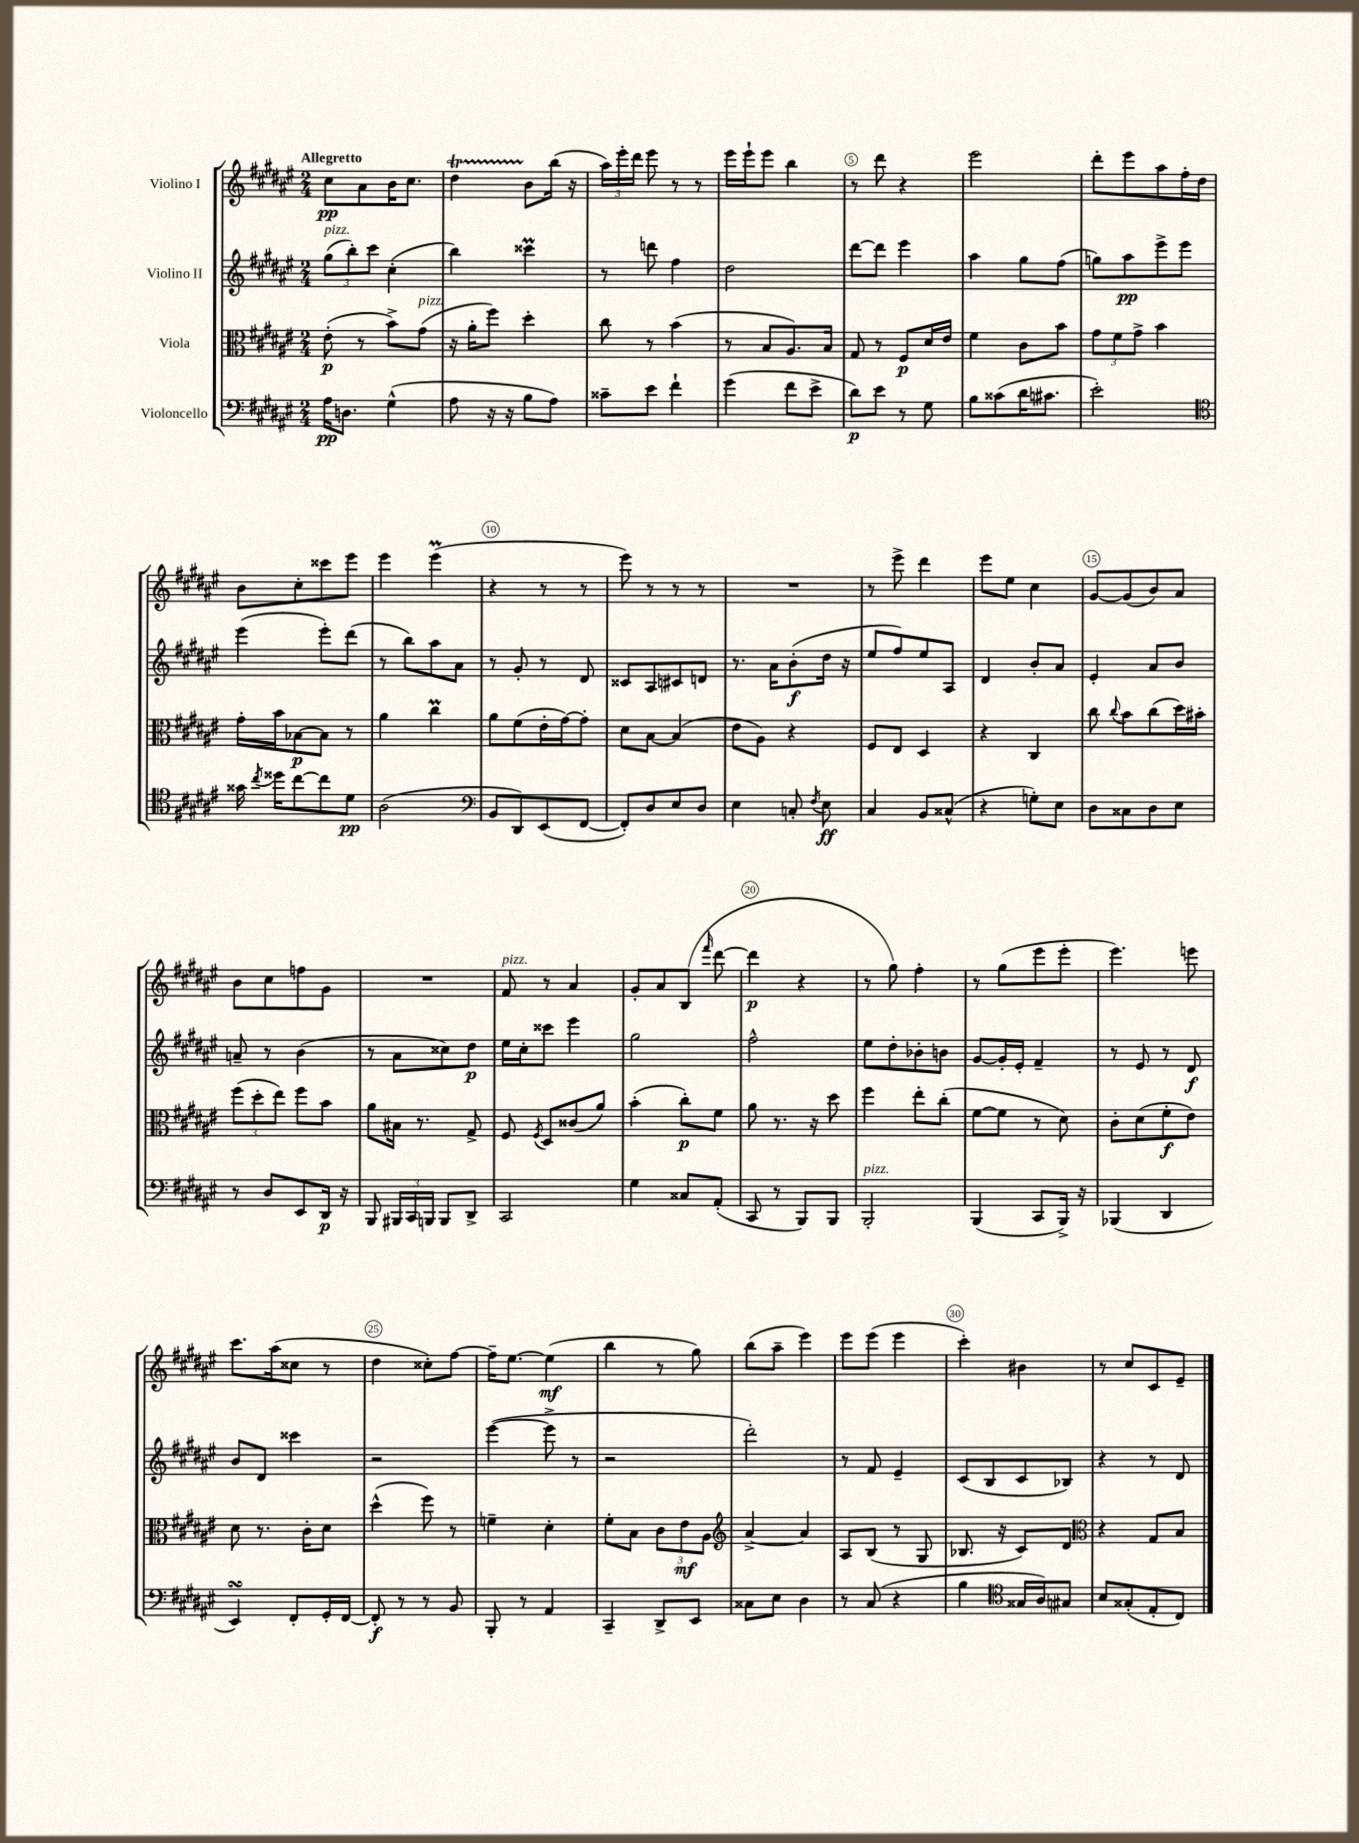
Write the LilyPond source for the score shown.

<<
\new StaffGroup <<
\new Staff = "s0" \with { instrumentName = "Violino I" } {
    \clef treble \key fis \major \numericTimeSignature \time 2/4 \tempo "Allegretto"
    \autoBeamOff cis''8[\pp ais'8 b'16 cis''8.] |
    dis''4\startTrillSpan b'8[\stopTrillSpan b''16]( r16 |
    \tuplet 3/2 { ais''16[) eis'''16-. dis'''16] } eis'''8 r8 r8 |
    eis'''16[ eis'''16-! eis'''8] b''4 |
    r8 dis'''8 r4 |
    eis'''2 |
    dis'''8[-. eis'''8 ais''8 fis''16-. dis''16] |
    b'8[ cis''8-. cisis'''8 eis'''8] |
    eis'''4 eis'''4\prall( |
    r4 r8 r8 |
    eis'''8) r8 r8 r8 |
    R2 |
    r8 eis'''8-> dis'''4 |
    eis'''8[ eis''8] cis''4 |
    gis'8[~ gis'8( b'8) ais'8] |
    b'8[ cis''8 f''8 gis'8] |
    R2 |
    fis'8^\markup { \italic "pizz." } r8 ais'4 |
    gis'8[-. ais'8 b8]( \grace { fis'''16 } dis'''8~ |
    dis'''4\p r4 |
    r8 gis''8) fis''4-. |
    r8 gis''8[( eis'''8 eis'''8]-. |
    eis'''4.) e'''8 |
    cis'''8.[ ais''16( cisis''8] r8 |
    dis''4 cisis''8[-.) fis''8]~ |
    fis''16[-- eis''8.]~ eis''4\mf( |
    b''4 r8 gis''8) |
    b''8[( ais''8]-- eis'''4) |
    eis'''8[ eis'''8]( eis'''4 |
    cis'''4-.) bis'4 |
    r8 cis''8[ cis'8 eis'8]-- \bar "|." |
}
\new Staff = "s1" \with { instrumentName = "Violino II" } {
    \clef treble \key fis \major \numericTimeSignature \time 2/4
    \autoBeamOff \tuplet 3/2 { gis''8[^\markup { \italic "pizz." }( b''8-.) cis'''8] } cis''4-.( |
    b''4) cisis'''4\prall |
    r8 d'''8 fis''4 |
    dis''2 |
    dis'''8[~ dis'''8] eis'''4 |
    ais''4 gis''8[ fis''8]( |
    g''8[) ais''8\pp eis'''8-> eis'''8] |
    eis'''4( eis'''8[-.) dis'''8]( |
    r8 b''8[) ais''8 ais'8] |
    r8 gis'8-. r8 dis'8 |
    cisis'8[ ais8 cis'8 d'8] |
    r8. ais'16[ b'8-.\f( dis''16] r16 |
    eis''8[ fis''8) eis''8 ais8] |
    dis'4 b'8[-. ais'8] |
    eis'4-. ais'8[ b'8] |
    a'8-- r8 b'4( |
    r8 ais'8[ cisis''8) dis''8]\p |
    eis''16[ cis''16-. cisis'''8] eis'''4 |
    gis''2 |
    fis''2-^ |
    eis''8[ dis''8-. bes'8-. b'8] |
    gis'8[~ gis'16-. eis'16]-. fis'4-- |
    r8 eis'8 r8 dis'8\f |
    b'8[ dis'8] cisis'''4 |
    r2 |
    eis'''4~( eis'''8-> r8 |
    r2 |
    dis'''2-.) |
    r8 fis'8 eis'4-- |
    cis'8[( b8 cis'8 bes8]) |
    r4 r8 dis'8 \bar "|." |
}
\new Staff = "s2" \with { instrumentName = "Viola" } {
    \clef alto \key fis \major \numericTimeSignature \time 2/4
    \autoBeamOff eis'8-.\p( r8 b'8[->) gis'8]^\markup { \italic "pizz." }( |
    r16 ais'16[-. fis''8]) dis''4-. |
    cis''8 r8 b'4( |
    r8 b8[ ais8.) b16] |
    gis8 r8 fis8[\p dis'16 eis'16] |
    fis'4 cis'8[ b'8] |
    \tuplet 3/2 { gis'8[ fis'8 gis'8]-> } b'4 |
    gis'16[-. b'16 bes8~\p bes8] r8 |
    ais'4 cis''4\prall |
    ais'8[ fis'8( eis'16-. gis'16~) gis'8]-. |
    dis'8[ b8]~ b4( |
    eis'8[ ais8]) r4 |
    fis8[ eis8] dis4 |
    r4 cis4 |
    cis''8 \appoggiatura { cis''8 } b'8[ cis''8( dis''16) bis'16]-. |
    \tuplet 3/2 { fis''8[( dis''8-. eis''8]) } fis''8[ b'8] |
    ais'8[ bis16] r8. gis8-> |
    fis8 \acciaccatura { fis8 } dis8[ cisis'8( ais'8]) |
    b'4-.( cis''8[-.\p) fis'8] |
    ais'8 r8. r16 dis''8 |
    fis''4 eis''8[-. cis''8]-.( |
    fis'8[~ fis'8] r8 dis'8) |
    cis'8[-. dis'8( fis'8-.\f eis'8]) |
    dis'8 r8. cis'16[-. dis'8] |
    dis''4-^( fis''8) r8 |
    f'4-- dis'4-. |
    fis'8[-. b8] \tuplet 3/2 { cis'8[ eis'8\mf ais8] } |
    \clef treble ais'4~-> ais'4 |
    ais8[ b8]( r8 gis8 |
    bes8. r16 cis'8[) dis'8] |
    \clef alto r4 gis8[ b8] \bar "|." |
}
\new Staff = "s3" \with { instrumentName = "Violoncello" } {
    \clef bass \key fis \major \numericTimeSignature \time 2/4
    \autoBeamOff ais16[\pp d8.] gis4-^( |
    ais8 r16 r16 b8[ ais8]) |
    cisis'8[-- eis'8] fis'4-! |
    gis'4( fis'8[ eis'8]-> |
    dis'8[\p) eis'8] r8 gis8 |
    b8[ cisis'8( dis'16 cis'8.] |
    eis'2-.) |
    \clef tenor gisis'16 \acciaccatura { cis''8 } disis''16[ cis''8~ cis''8 dis'8]\pp |
    ais2( |
    \clef bass b,8[ dis,8) eis,8( fis,8]~ |
    fis,8[-.) dis8 eis8 dis8] |
    eis4 c8-. \acciaccatura { fis8 } eis8\ff |
    cis4 b,8[ cisis8]-^( |
    r4 g8[-.) eis8] |
    dis8[ cisis8 dis8 eis8] |
    r8 dis8[ eis,8 dis,16]\p r16 |
    b,,8 \tuplet 3/2 { bis,,16[ cis,16 b,,16] } b,,8[ dis,8]-> |
    cis,2 |
    gis4 cisis8[ ais,8]-.( |
    cis,8 r8 b,,8[) b,,8] |
    b,,2-.^\markup { \italic "pizz." } |
    b,,4( cis,8[ b,,16]->) r16 |
    bes,,4( dis,4 |
    eis,4\turn) fis,8[-. gis,16-. fis,16]~ |
    fis,8-.\f r8 r8 b,8 |
    b,,8-. r8 ais,4 |
    cis,4-- dis,8[-> eis,8] |
    cisis8[ eis8] dis4 |
    r8 cis8( r4 |
    b4 \clef tenor gisis16[ ais16) gis8] |
    b8[ gisis8-.( eis8-. cis8]) \bar "|." |
}
>>
>>
\layout { \context { \Score \override BarNumber.break-visibility = ##(#f #t #t) barNumberVisibility = #(every-nth-bar-number-visible 5) \override BarNumber.stencil = #(make-stencil-circler 0.1 0.3 ly:text-interface::print) } }
